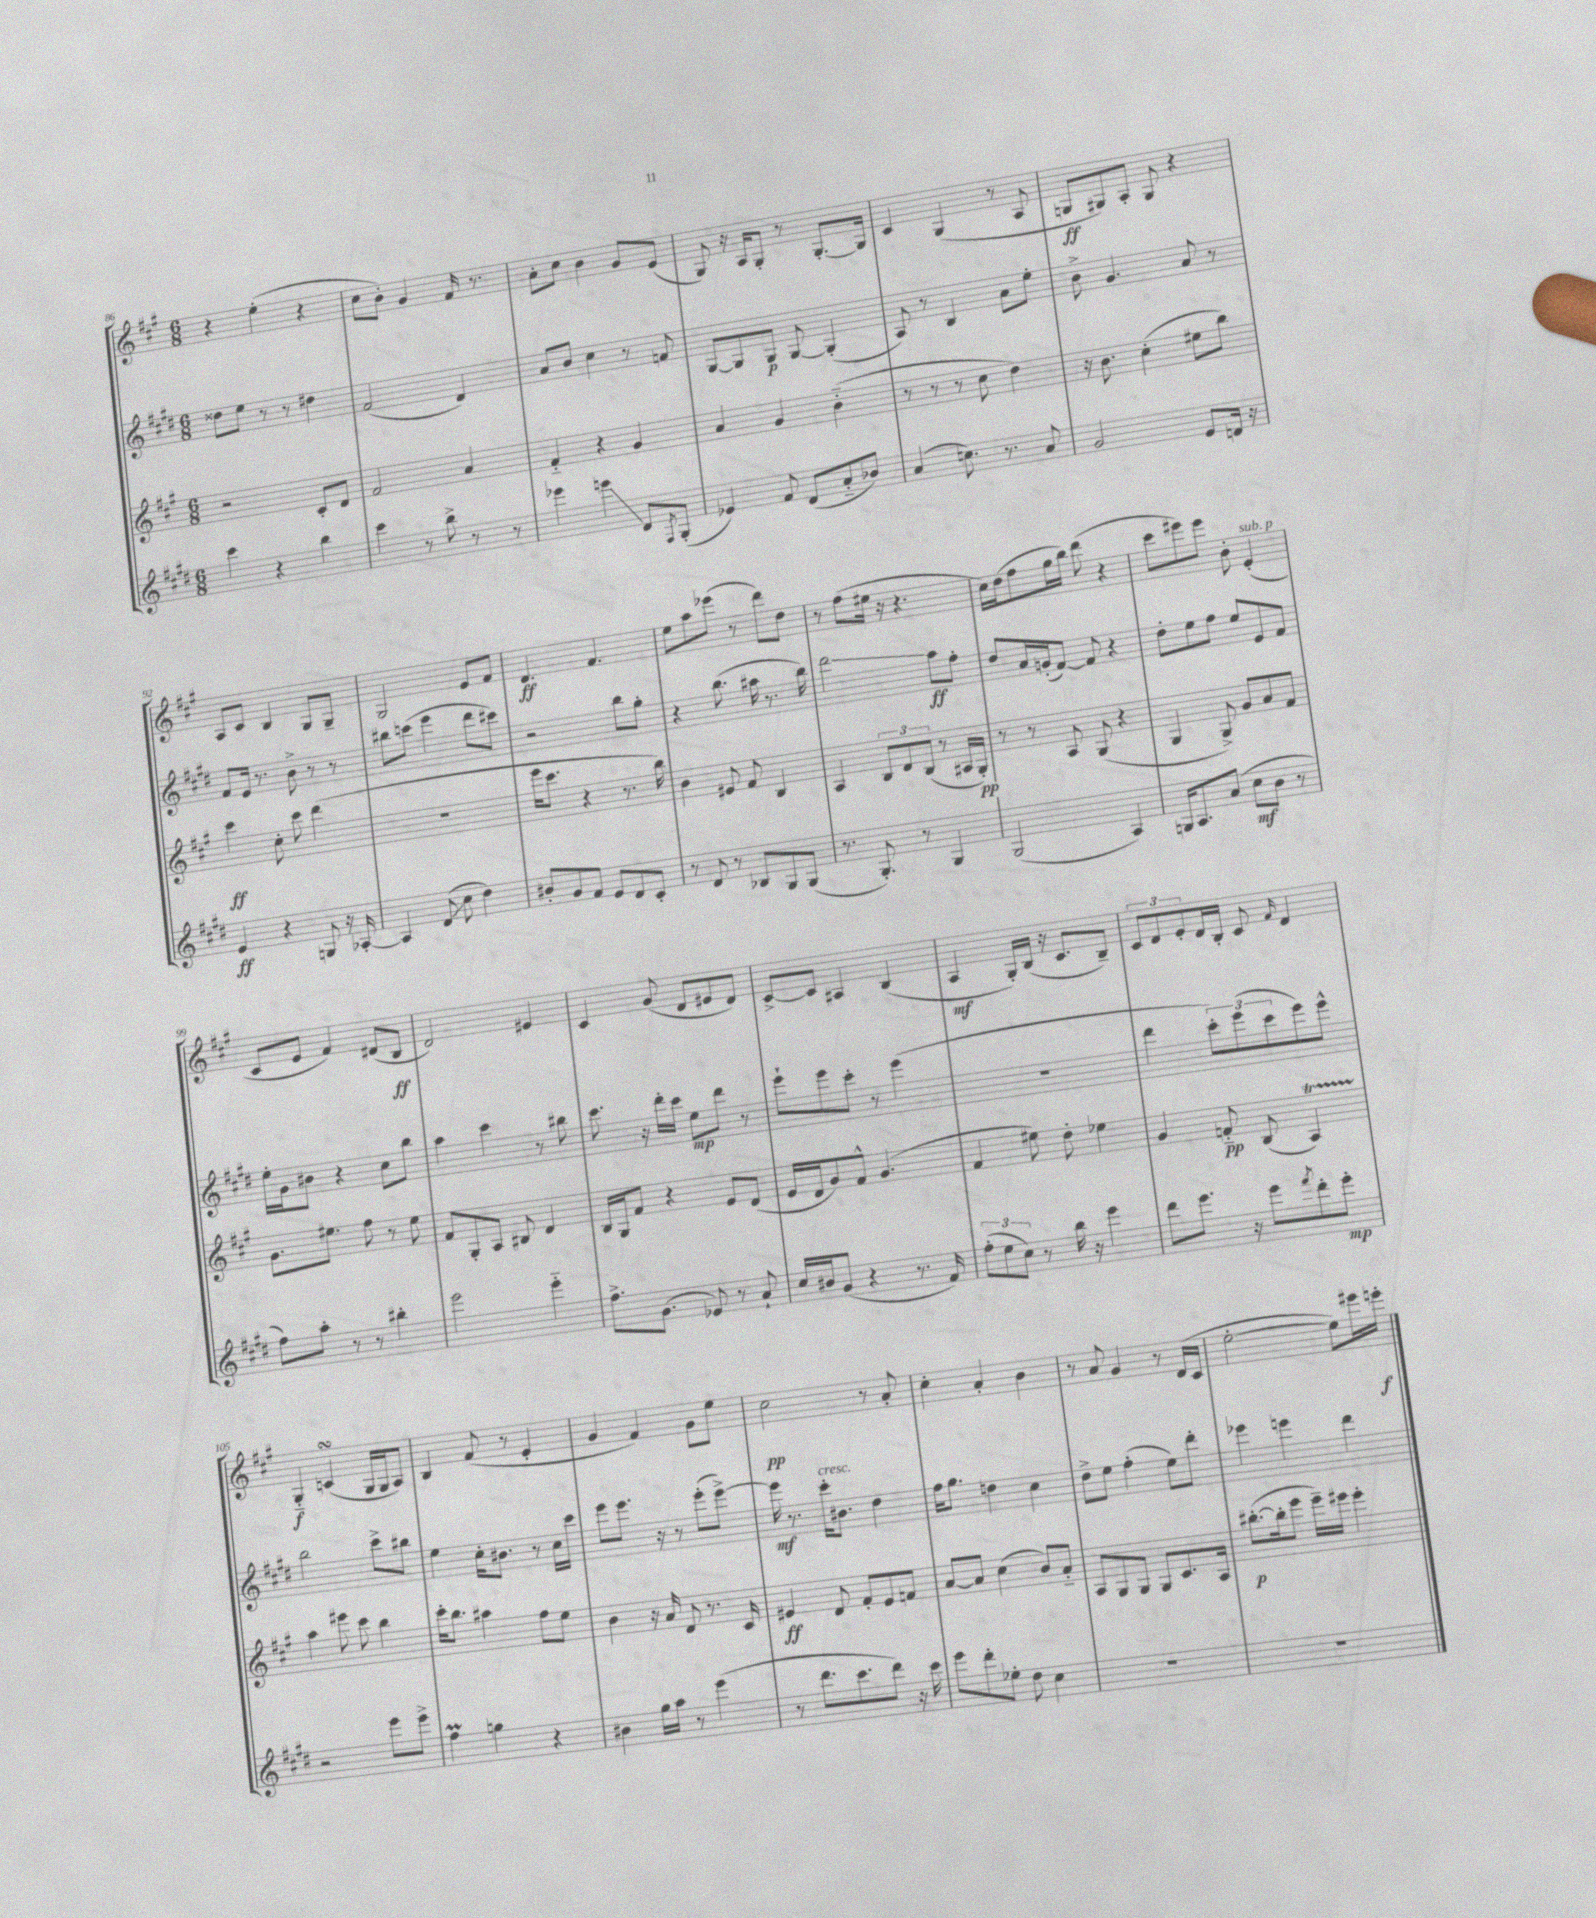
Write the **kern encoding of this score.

**kern	**kern	**kern	**kern
*staff4	*staff3	*staff2	*staff1
*clefG2	*clefG2	*clefG2	*clefG2
*k[f#c#g#d#]	*k[f#c#g#]	*k[f#c#g#d#]	*k[f#c#g#]
*M6/8	*M6/8	*M6/8	*M6/8
4ccc#\	2r	8dd##\L	4r
.	.	8ee\J	.
4r	.	8r	(4ee'\
.	.	8r	.
4bb\	8c#'/L	4dd#\	4r
.	8d/J	.	.
=	=	=	=
4ccc#\	2f#/	(2f#/	8cc#\L
.	.	.	8b'\J)
8r	.	.	4g#/
8bb^\	.	.	.
8r	4a/	4d#/)	16f#/
.	.	.	8.r
8r	.	.	.
=	=	=	=
4eee-\	4f#'~/	8a/L	8a'\L
.	.	8b/J	8cc#\J
4eee\	4r	4cc#\	4b\
8d#/L	4g#/	8r	8g#/L
8qF#/	.	.	.
(8G#'/J	.	8f/	(8e/J
=	=	=	=
4e-/)	4a/	[8G#/L	8G#/)
.	.	8G#/]	16r
.	.	.	16A/LK
8f#/	4g#/	8G#/J	8G#'/J
(8d#/L	.	[8G#/	8r
8a'~/	(4b'~\	(4G#'/]	[8.G#'/L
8b-/J)	.	.	.
.	.	.	16G#/]Jk
=	=	=	=
(4a/	8r	8A/)	4c#/
.	8r	8r	.
8.cc\)	8r	4B/	(4G#/
.	8cc#\	.	.
8.r	.	.	.
.	4dd\)	8a\L	8r
8a/	.	8ee'\J	8A/
=	=	=	=
2g#/	16r	8b^\	8G/L
.	8.b\	.	.
.	.	4.g#/	8G#/)
.	(4cc#'\	.	8A'/J
.	.	.	8G#/
8e/L	8ee#\L	8a/	4r
16d/Jk	8bb\J)	8r	.
16r	.	.	.
=	=	=	=
4e/	4ccc#\	8f#/L	8A/L
.	.	16e/Jk	8c#/J
.	.	8.r	.
4r	8cc#'\	.	4B/
.	8ccc#\	8b^\	.
8G/	(4ddd\	8r	8G#/L
16r	.	8r	8G#~/J
[16A-'/	.	.	.
=	=	=	=
4A-/]	2.r	8bb#\L	2G#/
.	.	(8ccc\J	.
(8d#/	.	4eee\	.
8cc#\	.	.	.
4dd#\)	.	8ddd#\L	8e/L
.	.	8ccc#\J)	8f#/J
=	=	=	=
8b#'/L	16eee\LK	2r	4.d/
.	8.ccc#\J	.	.
8g#/	.	.	.
8f#/J	4r	.	.
8e/L	.	.	4.f#/
8d#/	8.r	8bb\L	.
8c#'/J	.	8gg#'\J	.
.	16bb\)	.	.
=	=	=	=
8r	4b\	4r	8ee\L
8d#/	.	.	8aa\
8r	8e#/	(8.bb\	(8eee-\J
8B-/L	8f#/	.	8r
.	.	16aa#\	.
8G#/	4B/	8.r	8ddd\L)
(8G#/J	.	.	8dd\J
.	.	16bb\)	.
=	=	=	=
8.r	4A/	2ddd#\	8r
.	.	.	(8ff#\L
8.G#'/)	.	.	.
.	12B/L	.	16ee#\Jk
.	.	.	16r
.	12d/	.	.
8r	.	.	4.r
.	(12B/J	.	.
4G#/	8r	8aa\L	.
.	16A#/LL	8ff#'\J	.
.	16G#'/JJ)	.	.
=	=	=	=
(2G#/	8r	8dd#/L	16cc#\LL)
.	.	.	(16dd\J
.	8r	16a/L	8ff#\
.	.	(16g'/J	.
.	8A/	[8f#/J)	16gg#\L
.	.	.	16bb\JJ)
.	(8G#/	8f#/]	(8ddd\
4A/)	4r	4r	4r
=	=	=	=
16G/LK	4G#/	8dd#'\L	8ccc#\L
8.A/	.	.	.
.	.	8ee\	8eee#\)
(8a/J	8G#^/)	8ff#\J	8eee#\J
8cc#\L	8g#/L	8ee/L	8b'\
8b\J	8a/	8e/	(4e'/
8r	8f#/J	8f#/J	.
=	=	=	=
8ff#\L)	8.g#\L	16ee'\LL	8c#/L
.	.	16g#\J	.
8aa'\J	.	8b#\J	8e/J
.	8.ee#\J	.	.
8r	.	4r	4f#/)
8r	8ff#\	.	.
4bb#'\	8r	8cc#\L	(8d#/L
.	8ee#\	8bb\J	8B/J
=	=	=	=
2eee\	8f#/L	4aa\	2d/)
.	8G#'/	.	.
.	8A/J	4ccc#\	.
.	8B#/	.	.
4eee'~\	4d/	8r	4e#/
.	.	8bb#\	.
=	=	=	=
8.ff#^\L	16B/LL	8.ccc#\	4c#/
.	16G#/J	.	.
.	8f#/J	.	.
(8.g#\J	.	16r	.
.	4r	16ddd#'\LL	(8g#/
.	.	16ccc#\JJ	.
8e-/)	.	8ee\L	8d/L
8r	8e/L	8ddd#\J	8e#/
8a`/	(8d/J	8r	8d/J)
=	=	=	=
16cc#/LL	16e/LL	8eee`\L	[8c#^/L
16b#/J	16d/J	.	.
(8g#/J	8g#/)	8eee\	8c#/]J
4r	8f#^^/J	8ccc#'\J	4A#/
.	(4.g#/	8r	.
8.r	.	(4eee\	(4B/
16f#/)	.	.	.
=	=	=	=
(12ff#'\L	4f#/	2.r	4A/
12ee\	.	.	.
12cc#\J)	.	.	.
8r	8ee#\)	.	16G#'/LL)
.	.	.	(16B/JJ
16bb\	8dd'\	.	16r
16r	.	.	8.c#/L
4eee\	4ee-\	.	.
.	.	.	8B~/J)
=	=	=	=
8ddd#\L	4g#/	4ddd#\	12c#/L
.	.	.	12d/
8.eee\J	.	.	.
.	.	.	12e'/
.	8f'~/	12ccc#'\L)	16d/L
16r	.	.	16B'/JJ
.	.	(12eee\	.
8eee\L	(8B/	.	8c#/
.	.	12ccc#\	.
8qfff#/	.	.	16qqf#/
8ddd#'\	4A/)	8eee\)	4d/
8eee'\J	.	8eee^^\J	.
=	=	=	=
2r	4aa\	2bb\	4G#'~/
.	8eee#\	.	(4c/
.	8ccc#\	.	.
8eee\L	4bb\	8ccc#^\L	16G#/LL
.	.	.	16G#/J
8eee^\J	.	8bb#\J	8A/J)
=	=	=	=
4ff#\	16ccc#'\LK	4ee\	4B/
.	8.bb\J	.	.
4gg\	4aa#\	16cc#'\LK	(8f#/
.	.	8.b#\J	.
.	.	.	8r
4r	8ff#\L	8r	4e'/
.	8ee\J	16cc#\LL	.
.	.	16ccc#\JJ	.
=	=	=	=
4b#\	4b\	8eee\L	4g#/
.	.	8.eee\J	.
16gg#\LL	16r	.	4f#/)
16aa\JJ	16a/	16r	.
8r	8d/	8r	.
(4eee\	8.r	(8eee'\L	8g#\L
.	.	[8eee^\J)	8ee\J
.	16c#/	.	.
=	=	=	=
8r	4e#/	16eee\]	2cc#\
.	.	8.r	.
8.ddd#\L	.	.	.
.	8d/	16ccc#'\LK	.
8.ccc#\	.	8.b#\J	.
.	8f#'/L	.	.
8ddd#\J)	8e#/	4dd#\	8r
16r	8f/J	.	8a'/
16ccc#\	.	.	.
=	=	=	=
8eee\L	[8a/L	16ff#\LK	4cc#'\
.	.	8.gg#\J	.
8ddd#'\	8a/]J	.	.
8ee-'\J	(4cc#\	4dd\	4a'/
8dd#\	.	.	.
4cc#\	8b/L)	4cc#\	4b\
.	8a'~/J	.	.
=	=	=	=
2.r	8A/L	8dd#^\L	8r
.	8G#/	8ee\J	8a/
.	8G#/J	(4ff#'\	4g#/
.	8G#/L	.	.
.	8.c#/	8ee\L)	8r
.	.	8ddd#'\J	(16d/LL
.	16A/Jk	.	16c#/JJ
=	=	=	=
2.r	([8.bb#'\L	4eee-\	[2ee'\
.	16bb#'\]k	.	.
.	8eee\J	4eee\	.
.	16eee~\LL)	.	.
.	16eee#\JJ	.	.
.	4eee#'\	4ddd#\	8ee\]L)
.	.	.	16eee#\L
.	.	.	16eee'\JJ
==	==	==	==
*-	*-	*-	*-
